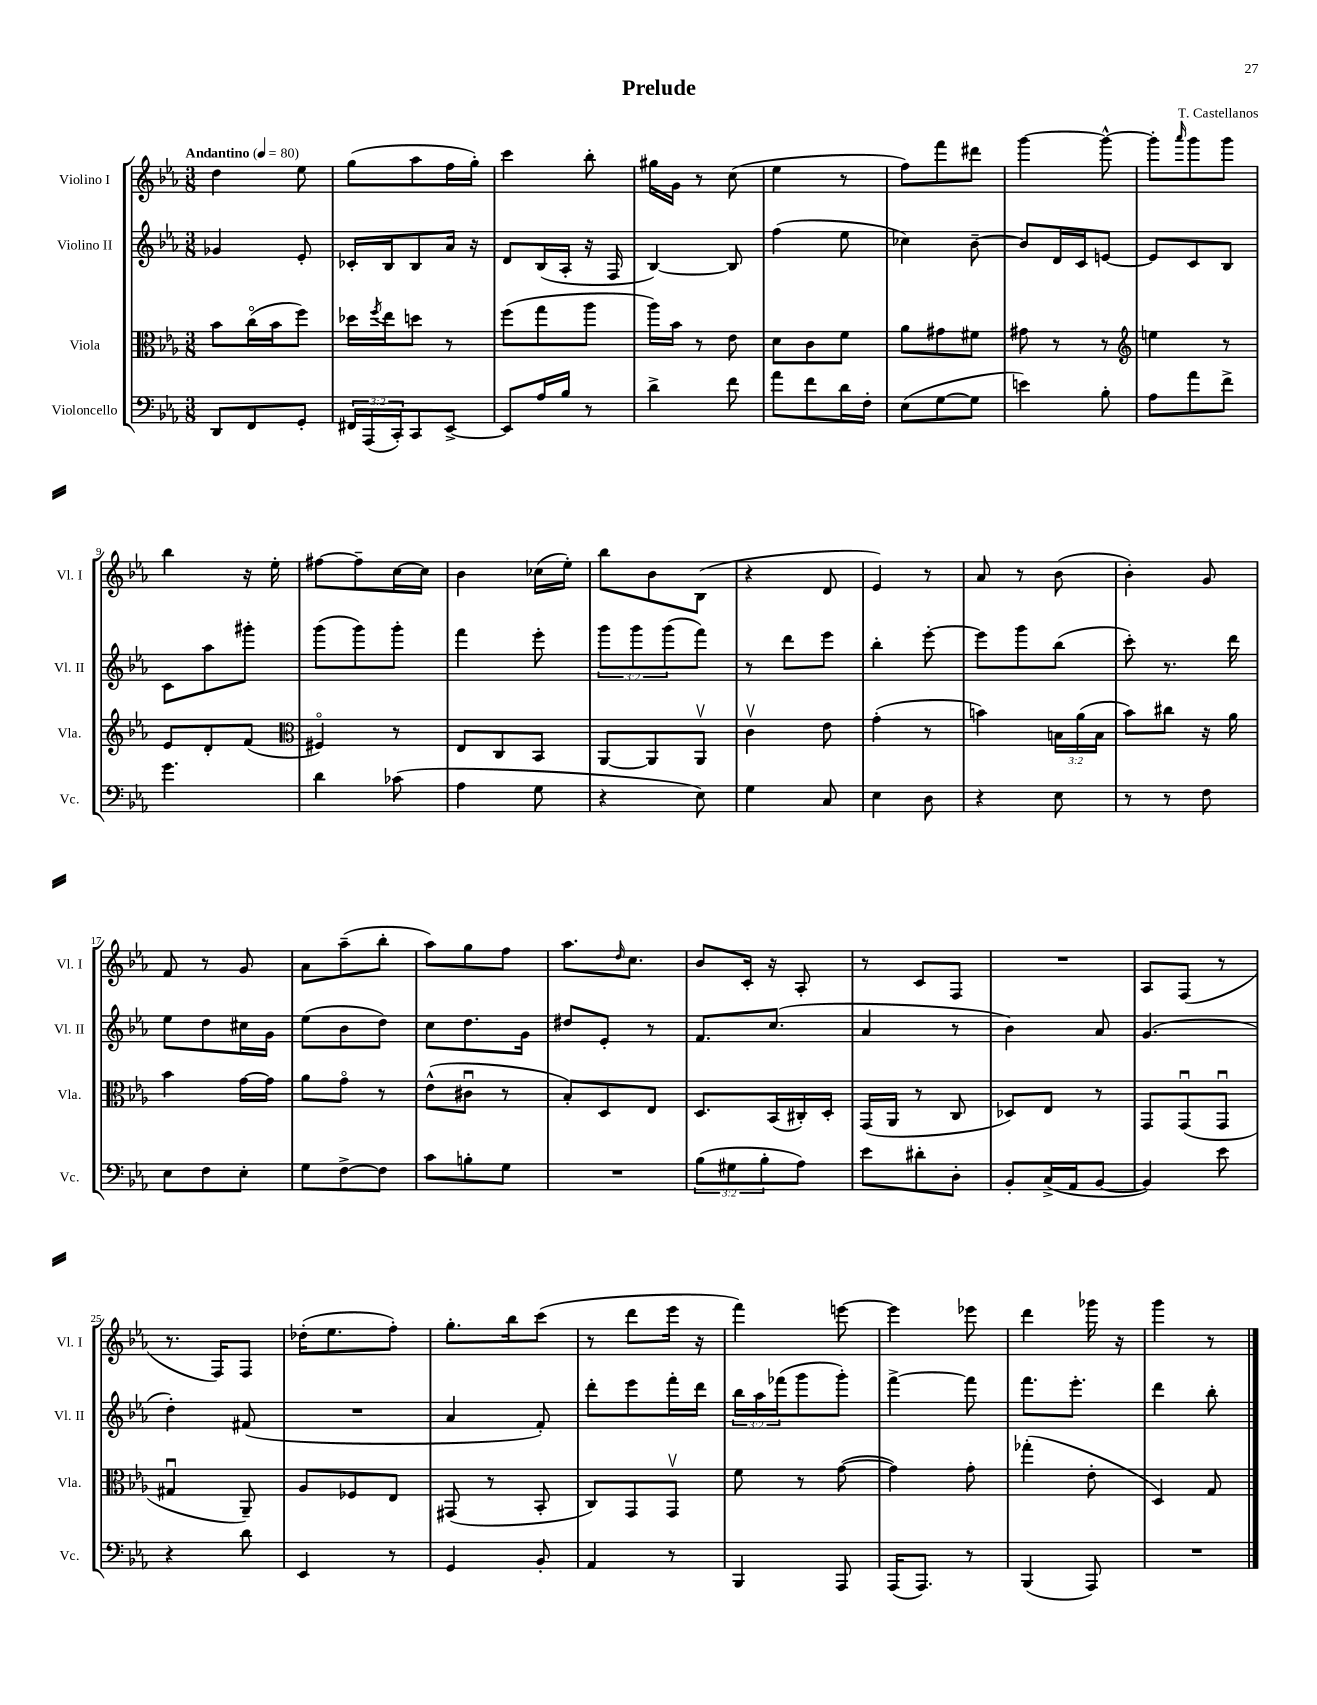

**kern	**kern	**kern	**kern
*part4	*part3	*part2	*part1
*staff4	*staff3	*staff2	*staff1
*I"Violoncello	*I"Viola	*I"Violino II	*I"Violino I
*I'Vc.	*I'Vla.	*I'Vl. II	*I'Vl. I
*clefF4	*clefC3	*clefG2	*clefG2
*k[b-e-a-]	*k[b-e-a-]	*k[b-e-a-]	*k[b-e-a-]
*M3/8	*M3/8	*M3/8	*M3/8
*MM80	*MM80	*MM80	*MM80
=1	=1	=1	=1
!	!	!	!LO:TX:a:B:t=Andantino
8DD/L	8b-\L	4g-X/	4dd\
8FF/	(16cc\L	.	.
.	16b-\J	.	.
8GG'/J	8ff\J)	8e-'/	8ee-\
=2	=2	=2	=2
24FF#X/LL	16dd-X\LL	16c-X'/LL	(8gg\L
(24AAA-/	.	.	.
.	8qff/	.	.
.	16ee-\J	16B-/J	.
24CC'/J)	.	.	.
8CC/	8ddn\J	8B-/	8aa-\
[8EE-^/J	8r	16a-/Jk	16ff\L
.	.	16r	16gg'\JJ)
=3	=3	=3	=3
8EE-/L]	(8ff\L	8d/L	4ccc\
16A-/L	8gg\	(16B-/L	.
16B-/JJ	.	16A-'/JJ	.
8r	8aa-\J	16r	8bb-'\
.	.	16F/	.
=4	=4	=4	=4
4d^\	16aa-\LL)	[4B-/)	16gg#X\LL
.	16b-\JJ	.	16g\JJ
.	8r	.	8r
8f\	8e-\	8B-/]	(8cc\
=5	=5	=5	=5
8a-\L	8d\L	(4ff\	4ee-\
8f\	8c\	.	.
16d\L	8f\J	8ee-\	8r
16F'\JJ	.	.	.
=6	=6	=6	=6
(8E-\L	8a-\L	4cc-X\)	8ff\L)
[8G\	8g#X\	.	8fff\
8G\J]	8f#X\J	[8b-~\	8ddd#X\J
=7	=7	=7	=7
4en\)	8g#X\	8b-/L]	[4ggg\
.	8r	16d/L	.
.	.	16c/J	.
8B-'\	8r	[8en/J	8ggg^^\_
=8	=8	=8	=8
*	*clefG2	*	*
8A-\L	4een\	8e/L]	8ggg'\L]
.	.	.	16qqaaa-/
8a-\	.	8c/	8ggg\
8f^\J	8r	8B-/J	8ggg\J
!!LO:LB:g=z
=9	=9	=9	=9
4.g\	8e-/L	8c\L	4bb-\
.	8d'/	8aa-\	.
.	(8f/J	8ggg#X'\J	16r
.	.	.	16ee-'\
=10	=10	=10	=10
*	*clefC3	*	*
4d\	4F#X/)	(8ggg\L	[8ff#X\L
.	.	8ggg\)	8ff#~\]
(8c-X\	8r	8ggg'\J	[16cc\L
.	.	.	16cc\JJ]
=11	=11	=11	=11
4A-\	8E-/L	4fff\	4b-\
.	8C/	.	.
8G\	8BB-/J	8eee-'\	(16cc-X\LL
.	.	.	16ee-'\JJ)
=12	=12	=12	=12
4r	[8AA-/L	12ggg\L	8bb-\L
.	.	12ggg\	.
.	8AA-/]	.	8b-\
.	.	(12ggg\	.
8E-\)	8AA-v/J	8fff\J)	(8B-\J
=13	=13	=13	=13
4G\	4cv\	8r	4r
.	.	8ddd\L	.
8C/	8e-\	8eee-\J	8d/
=14	=14	=14	=14
4E-\	(4g'\	4bb-'\	4e-/)
8D\	8r	[8eee-'\	8r
=15	=15	=15	=15
4r	4bn\)	8eee-\L]	8a-/
.	.	8ggg\	8r
8E-\	24Bn\LL	(8bb-\J	(8b-\
.	(24a-\	.	.
.	24B\JJ	.	.
=16	=16	=16	=16
8r	8b-\L)	8ccc'\)	4b-'\)
8r	8cc#X\J	8.r	.
8F\	16r	.	8g/
.	16a-\	16ddd\	.
!!LO:LB:g=z
=17	=17	=17	=17
8E-\L	4b-\	8ee-\L	8f/
8F\	.	8dd\	8r
8E-'\J	[16g\LL	16cc#X\L	8g/
.	16g\JJ]	16g\JJ	.
=18	=18	=18	=18
8G\L	8a-\L	(8ee-\L	8a-\L
[8F^\	8g\J	8b-\	(8aa-~\
8F\J]	8r	8dd\J)	8bb-'\J
=19	=19	=19	=19
8c\L	(8e-^^\L	8cc\L	8aa-\L)
8Bn'\	8c#Xu\J	8.dd\	8gg\
8G\J	8r	.	8ff\J
.	.	16g\Jk	.
=20	=20	=20	=20
4.r	8B-'/L)	8dd#X/L	8.aa-\L
.	8D/	8e-'/J	.
.	.	.	16qqdd/
.	.	.	8.cc\J
.	8E-/J	8r	.
=21	=21	=21	=21
(12B-\L	8.D/L	8.f/L	8b-/L
12G#X\	.	.	.
.	.	.	16c'/Jk
12B-'\	.	.	.
.	(16BB-/L	(8.cc/J	16r
8A-\J)	16C#X'/)	.	8A-'/
.	16D'/JJ	.	.
=22	=22	=22	=22
8e-\L	(16GG/LL	4a-/	8r
.	16AA-/JJ	.	.
8d#X'\	8r	.	8c/L
8D'\J	8C/	8r	8F/J
=23	=23	=23	=23
8BB-'/L	8D-X/L)	4b-\)	4.r
(16C^/L	8E-/J	.	.
16AA-/J	.	.	.
[8BB-/J	8r	8a-/	.
=24	=24	=24	=24
4BB-/])	8GG/L	(4.g/	8A-/L
.	(8GGu/	.	(8F/J
8e-\	8GGu/J	.	8r
!!LO:LB:g=z
=25	=25	=25	=25
4r	4G#Xu/	4dd'\)	8.r
.	.	.	16F/KL)
8d\	8AA-~/)	(8f#X/	8F/J
=26	=26	=26	=26
4EE-/	8A-/L	4.r	(16dd-X'\KL
.	.	.	8.ee-\
.	8F-X/	.	.
8r	8E-/J	.	8ff'\J)
=27	=27	=27	=27
4GG/	(8GG#X/	4a-/	8.gg'\L
.	8r	.	.
.	.	.	16bb-\k
8BB-'/	8BB-'/	8f'/)	(8ccc\J
=28	=28	=28	=28
4AA-/	8C/L)	8ddd'\L	8r
.	8GG/	8eee-\	8ddd\L
8r	8GGv/J	16fff'\L	16eee-\Jk
.	.	16ddd\JJ	16r
=29	=29	=29	=29
4BBB-/	8f\	24bb-\LL	4fff\)
.	.	24aa-\	.
.	.	(24fff-X\J	.
.	8r	8ggg\	.
8AAA-/	([8g\	8ggg'\J)	[8eeen\
=30	=30	=30	=30
(16AAA-/KL	4g\])	[4fff^\	4eee\]
8.AAA-/J)	.	.	.
8r	8g'\	8fff\]	8eee-X\
=31	=31	=31	=31
(4BBB-/	(4gg-X'\	8.fff\L	4ddd\
.	.	8.eee-'\J	.
8AAA-/)	8e-'\	.	16ggg-X\
.	.	.	16r
=32	=32	=32	=32
4.r	4D/)	4ddd\	4ggg\
.	8G/	8bb-'\	8r
==	==	==	==
*-	*-	*-	*-
